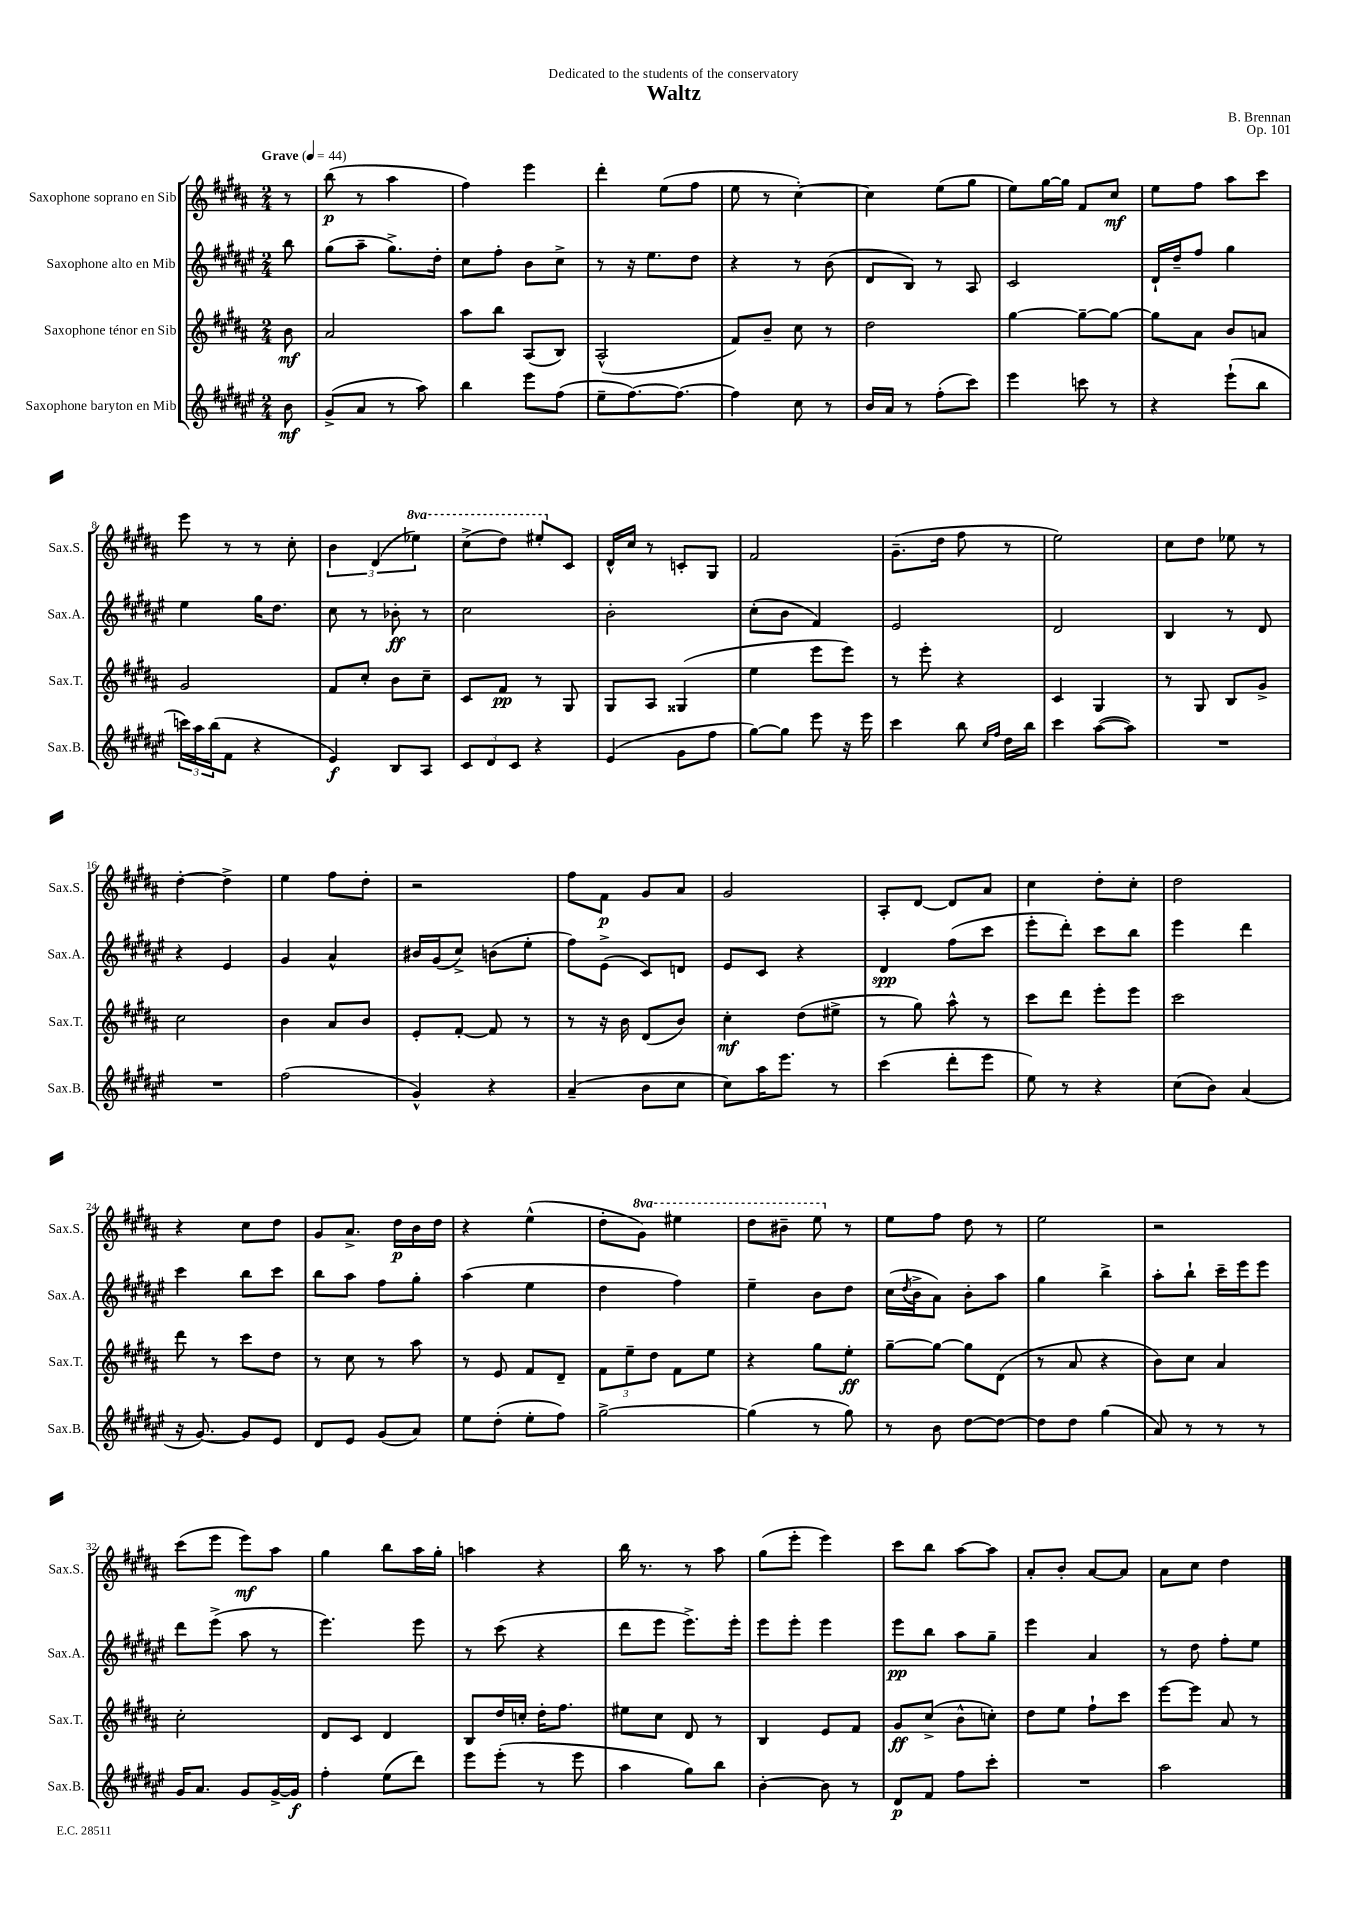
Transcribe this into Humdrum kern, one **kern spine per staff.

**kern	**dynam	**kern	**dynam	**kern	**dynam	**kern	**dynam
*part4	*part4	*part3	*part3	*part2	*part2	*part1	*part1
*staff4	*staff4	*staff3	*staff3	*staff2	*staff2	*staff1	*staff1
*I"Saxophone baryton en Mib	*	*I"Saxophone ténor en Sib	*	*I"Saxophone alto en Mib	*	*I"Saxophone soprano en Sib	*
*I'Sax.B.	*	*I'Sax.T.	*	*I'Sax.A.	*	*I'Sax.S.	*
*clefG2	*	*clefG2	*	*clefG2	*	*clefG2	*
*k[f#c#g#d#a#e#]	*	*k[f#c#g#d#a#]	*	*k[f#c#g#d#a#e#]	*	*k[f#c#g#d#a#]	*
*M2/4	*	*M2/4	*	*M2/4	*	*M2/4	*
*MM44	*	*MM44	*	*MM44	*	*MM44	*
=	=	=	=	=	=	=	=
!	!	!	!	!	!	!LO:TX:a:B:t=Grave	!
8b\	mf	8b\	mf	8bb\	.	8r	.
=1	=1	=1	=1	=1	=1	=1	=1
(8g#^/L	.	2a#/	.	(8gg#\L	.	(8bb\	p
8a#/J	.	.	.	8aa#~\J	.	8r	.
8r	.	.	.	8.gg#^\L)	.	4aa#\	.
8aa#\)	.	.	.	.	.	.	.
.	.	.	.	16dd#'\Jk	.	.	.
=2	=2	=2	=2	=2	=2	=2	=2
4bb\	.	8aa#\L	.	8cc#\L	.	4ff#\)	.
.	.	8bb\J	.	8ff#'\J	.	.	.
8eee#\L	.	(8A#/L	.	8b\L	.	4eee\	.
(8ff#\J	.	8B/J)	.	8cc#^\J	.	.	.
=3	=3	=3	=3	=3	=3	=3	=3
8ee#~\L	.	(2A#^^/	.	8r	.	4ddd#'\	.
[8.ff#\)	.	.	.	16r	.	.	.
.	.	.	.	8.ee#\L	.	.	.
.	.	.	.	.	.	(8ee\L	.
8.ff#\J_	.	.	.	.	.	.	.
.	.	.	.	8dd#\J	.	8ff#\J	.
=4	=4	=4	=4	=4	=4	=4	=4
4ff#\]	.	8f#/L)	.	4r	.	8ee\	.
.	.	8b~/J	.	.	.	8r	.
8cc#\	.	8cc#\	.	8r	.	[4cc#'\)	.
8r	.	8r	.	(8b\	.	.	.
=5	=5	=5	=5	=5	=5	=5	=5
16b/LL	.	2dd#\	.	8d#/L	.	4cc#\]	.
16a#/JJ	.	.	.	.	.	.	.
8r	.	.	.	8B/J)	.	.	.
(8ff#'\L	.	.	.	8r	.	(8ee\L	.
8ccc#\J)	.	.	.	8A#/	.	8gg#\J	.
=6	=6	=6	=6	=6	=6	=6	=6
4eee#\	.	[4gg#\	.	2c#/	.	8ee\L)	.
.	.	.	.	.	.	[16gg#\L	.
.	.	.	.	.	.	16gg#\JJ]	.
8cccn\	.	8gg#~\L_	.	.	.	8f#/L	.
8r	.	8gg#\J_	.	.	.	8cc#/J	mf
=7	=7	=7	=7	=7	=7	=7	=7
4r	.	8gg#\L]	.	16d#`/LL	.	8ee\L	.
.	.	.	.	16dd#~/J	.	.	.
.	.	8a#\J	.	8ff#/J	.	8ff#\J	.
(8eee#`\L	.	8b/L	.	4gg#\	.	8aa#\L	.
8bb\J	.	8an/J	.	.	.	8ccc#\J	.
!!LO:LB:g=z
=8	=8	=8	=8	=8	=8	=8	=8
24cccn\LL)	.	2g#/	.	4ee#\	.	8eee\	.
24aa#\	.	.	.	.	.	.	.
(24bb\J	.	.	.	.	.	.	.
8f#\J	.	.	.	.	.	8r	.
4r	.	.	.	16gg#\KL	.	8r	.
.	.	.	.	8.dd#\J	.	.	.
.	.	.	.	.	.	8cc#'\	.
=9	=9	=9	=9	=9	=9	=9	=9
4e#/)	f	8f#/L	.	8cc#\	.	6b\	.
.	.	8cc#'/J	.	8r	.	.	.
.	.	.	.	.	.	(6d#/	.
8B/L	.	8b\L	.	8b-X'\	ff	.	.
*	*	*	*	*	*	*8va	*
.	.	.	.	.	.	6eee-X\)	.
8A#/J	.	8cc#~\J	.	8r	.	.	.
=10	=10	=10	=10	=10	=10	=10	=10
12c#/L	.	8c#/L	.	2cc#\	.	(8ccc#^\L	.
12d#/	.	.	.	.	.	.	.
.	.	8f#/J	pp	.	.	8ddd#\J)	.
12c#/J	.	.	.	.	.	.	.
4r	.	8r	.	.	.	8eee#X'/L	.
*	*	*	*	*	*	*X8va	*
.	.	8G#/	.	.	.	8c#/J	.
=11	=11	=11	=11	=11	=11	=11	=11
(4e#/	.	8G#/L	.	2b'\	.	16d#^^/LL	.
.	.	.	.	.	.	16cc#/JJ	.
.	.	8A#/J	.	.	.	8r	.
8g#\L	.	(4G##X/	.	.	.	8cn'/L	.
8ff#\J	.	.	.	.	.	8G#/J	.
=12	=12	=12	=12	=12	=12	=12	=12
[8gg#\L)	.	4ee\	.	(8cc#'\L	.	2f#/	.
8gg#\J]	.	.	.	8b\J	.	.	.
8eee#\	.	8eee\L	.	4f#/)	.	.	.
16r	.	8eee\J)	.	.	.	.	.
16eee#\	.	.	.	.	.	.	.
=13	=13	=13	=13	=13	=13	=13	=13
4ccc#\	.	8r	.	2e#/	.	(8.g#~\L	.
.	.	8eee'\	.	.	.	.	.
.	.	.	.	.	.	16dd#\Jk	.
8bb\	.	4r	.	.	.	8ff#\	.
16qqcc#/LL	.	.	.	.	.	.	.
16qqff#/JJ	.	.	.	.	.	.	.
16dd#\LL	.	.	.	.	.	8r	.
16bb\JJ	.	.	.	.	.	.	.
=14	=14	=14	=14	=14	=14	=14	=14
4ccc#\	.	4c#/	.	2d#/	.	2ee\)	.
([8aa#\L	.	4G#/	.	.	.	.	.
8aa#\J])	.	.	.	.	.	.	.
=15	=15	=15	=15	=15	=15	=15	=15
2r	.	8r	.	4B/	.	8cc#\L	.
.	.	8G#/	.	.	.	8dd#\J	.
.	.	8B/L	.	8r	.	8ee-X\	.
.	.	8g#^/J	.	8d#/	.	8r	.
!!LO:LB:g=z
=16	=16	=16	=16	=16	=16	=16	=16
2r	.	2cc#\	.	4r	.	[4dd#'\	.
.	.	.	.	4e#/	.	4dd#^\]	.
=17	=17	=17	=17	=17	=17	=17	=17
(2ff#\	.	4b\	.	4g#/	.	4ee\	.
.	.	8a#/L	.	4a#^^/	.	8ff#\L	.
.	.	8b/J	.	.	.	8dd#'\J	.
=18	=18	=18	=18	=18	=18	=18	=18
4g#^^/)	.	8e'/L	.	16b#X/LL	.	2r	.
.	.	.	.	(16g#/J	.	.	.
.	.	[8f#'/J	.	8cc#^/J)	.	.	.
4r	.	8f#/]	.	(8bn\L	.	.	.
.	.	8r	.	8ee#'\J	.	.	.
=19	=19	=19	=19	=19	=19	=19	=19
(4a#~/	.	8r	.	8ff#\L)	.	8ff#\L	.
.	.	16r	.	(8e#^\J	.	8f#\J	p
.	.	16b\	.	.	.	.	.
8b\L	.	(8d#/L	.	8c#/L)	.	8g#/L	.
8cc#\J	.	8b/J)	.	8dn/J	.	8a#/J	.
=20	=20	=20	=20	=20	=20	=20	=20
8cc#\L)	.	4cc#'\	mf	8e#/L	.	2g#/	.
16aa#\K	.	.	.	8c#/J	.	.	.
8.eee#\J	.	.	.	.	.	.	.
.	.	(8dd#\L	.	4r	.	.	.
8r	.	8ee#X^\J	.	.	.	.	.
=21	=21	=21	=21	=21	=21	=21	=21
(4ccc#\	.	8r	.	4d#/	spp	8A#'/L	.
.	.	8gg#\)	.	.	.	[8d#/J	.
8ddd#'\L	.	8aa#^^\	.	(8ff#\L	.	8d#/L]	.
8eee#\J	.	8r	.	8ccc#\J	.	8a#/J	.
=22	=22	=22	=22	=22	=22	=22	=22
8ee#\)	.	8ccc#\L	.	8eee#'\L	.	4cc#\	.
8r	.	8ddd#\J	.	8ddd#'\J)	.	.	.
4r	.	8eee'\L	.	8ccc#\L	.	8dd#'\L	.
.	.	8eee\J	.	8bb\J	.	8cc#'\J	.
=23	=23	=23	=23	=23	=23	=23	=23
(8cc#\L	.	2ccc#\	.	4eee#\	.	2dd#\	.
8b\J)	.	.	.	.	.	.	.
(4a#/	.	.	.	4ddd#\	.	.	.
!!LO:LB:g=z
=24	=24	=24	=24	=24	=24	=24	=24
16r	.	8ddd#\	.	4ccc#\	.	4r	.
[8.g#/)	.	.	.	.	.	.	.
.	.	8r	.	.	.	.	.
8g#/L]	.	8ccc#\L	.	8bb\L	.	8cc#\L	.
8e#/J	.	8dd#\J	.	8ccc#\J	.	8dd#\J	.
=25	=25	=25	=25	=25	=25	=25	=25
8d#/L	.	8r	.	8bb\L	.	8g#/L	.
8e#/J	.	8cc#\	.	8aa#\J	.	8.a#^/J	.
(8g#/L	.	8r	.	8ff#\L	.	.	.
.	.	.	.	.	.	16dd#\LL	p
8a#/J)	.	8aa#\	.	8gg#'\J	.	16b\	.
.	.	.	.	.	.	16dd#\JJ	.
=26	=26	=26	=26	=26	=26	=26	=26
8ee#\L	.	8r	.	(4aa#\	.	4r	.
(8dd#'\J	.	8e/	.	.	.	.	.
8ee#'\L	.	8f#/L	.	4ee#\	.	(4ee^^\	.
8ff#\J)	.	8d#~/J	.	.	.	.	.
=27	=27	=27	=27	=27	=27	=27	=27
[2gg#^\	.	12f#\L	.	4dd#\	.	8dd#'\L	.
.	.	12ee~\	.	.	.	.	.
*	*	*	*	*	*	*8va	*
.	.	.	.	.	.	8gg#\J)	.
.	.	12dd#\J	.	.	.	.	.
.	.	8f#\L	.	4ff#\)	.	4eee#X\	.
.	.	8ee\J	.	.	.	.	.
=28	=28	=28	=28	=28	=28	=28	=28
(4gg#\]	.	4r	.	4ee#~\	.	8ddd#\L	.
.	.	.	.	.	.	8bb#X~\J	.
8r	.	8gg#\L	.	8b\L	.	8eee\	.
*	*	*	*	*	*	*X8va	*
8gg#\)	.	8ee'\J	ff	8dd#\J	.	8r	.
=29	=29	=29	=29	=29	=29	=29	=29
8r	.	[8gg#~\L	.	(16cc#\LL	.	8ee\L	.
.	.	.	.	8qdd#/	.	.	.
.	.	.	.	16b^\J	.	.	.
8b\	.	8gg#\J_	.	8a#\J)	.	8ff#\J	.
[8dd#\L	.	8gg#\L]	.	8b'\L	.	8dd#\	.
8dd#\J_	.	(8d#\J	.	8aa#\J	.	8r	.
=30	=30	=30	=30	=30	=30	=30	=30
8dd#\L]	.	8r	.	4gg#\	.	2ee\	.
8dd#\J	.	8a#/	.	.	.	.	.
(4gg#\	.	4r	.	4bb^\	.	.	.
=31	=31	=31	=31	=31	=31	=31	=31
8a#/)	.	8b\L)	.	8aa#'\L	.	2r	.
8r	.	8cc#\J	.	8bb`\J	.	.	.
8r	.	4a#/	.	16ccc#~\LL	.	.	.
.	.	.	.	16eee#\J	.	.	.
8r	.	.	.	8eee#\J	.	.	.
!!LO:LB:g=z
=32	=32	=32	=32	=32	=32	=32	=32
16g#/KL	.	2cc#'\	.	8ddd#\L	.	(8ccc#\L	.
8.a#/J	.	.	.	.	.	.	.
.	.	.	.	(8eee#^\J	.	8eee\J	.
8g#/L	.	.	.	8aa#\	.	8eee\L)	mf
[16g#^/L	.	.	.	8r	.	8aa#\J	.
16g#/JJ]	f	.	.	.	.	.	.
=33	=33	=33	=33	=33	=33	=33	=33
4ff#'\	.	8d#/L	.	4.eee#\)	.	4gg#\	.
.	.	8c#/J	.	.	.	.	.
(8ee#\L	.	4d#/	.	.	.	8bb\L	.
8ddd#\J)	.	.	.	8eee#\	.	16aa#\L	.
.	.	.	.	.	.	16gg#'\JJ	.
=34	=34	=34	=34	=34	=34	=34	=34
8eee#\L	.	8B/L	.	8r	.	4aan\	.
(8eee#'\J	.	16dd#/L	.	(8ccc#\	.	.	.
.	.	16ccn'/JJ	.	.	.	.	.
8r	.	16dd#'\KL	.	4r	.	4r	.
.	.	8.ff#\J	.	.	.	.	.
8eee#\	.	.	.	.	.	.	.
=35	=35	=35	=35	=35	=35	=35	=35
4aa#\	.	8ee#X\L	.	8ddd#\L	.	16bb\	.
.	.	.	.	.	.	8.r	.
.	.	8cc#\J	.	8eee#\J	.	.	.
8gg#\L)	.	8d#/	.	8.eee#^\L)	.	8r	.
8bb\J	.	8r	.	.	.	8aa#\	.
.	.	.	.	16eee#'\Jk	.	.	.
=36	=36	=36	=36	=36	=36	=36	=36
[4b'\	.	4B/	.	8eee#\L	.	(8gg#\L	.
.	.	.	.	8eee#'\J	.	8eee'\J	.
8b\]	.	8e/L	.	4eee#\	.	4eee\)	.
8r	.	8f#/J	.	.	.	.	.
=37	=37	=37	=37	=37	=37	=37	=37
8d#/L	p	8g#/L	ff	8eee#\L	pp	8ccc#\L	.
8f#/J	.	(8cc#^/J	.	8bb\J	.	8bb\J	.
8ff#\L	.	8b^^\L	.	8aa#\L	.	[8aa#\L	.
8ccc#'\J	.	8ccn'\J)	.	8gg#~\J	.	8aa#\J]	.
=38	=38	=38	=38	=38	=38	=38	=38
2r	.	8dd#\L	.	4eee#\	.	8a#'/L	.
.	.	8ee\J	.	.	.	8b'/J	.
.	.	8ff#`\L	.	4a#/	.	[8a#/L	.
.	.	8ccc#\J	.	.	.	8a#/J]	.
=39	=39	=39	=39	=39	=39	=39	=39
2aa#\	.	[8eee\L	.	8r	.	8a#\L	.
.	.	8eee\J]	.	8dd#\	.	8cc#\J	.
.	.	8a#/	.	8ff#'\L	.	4dd#\	.
.	.	8r	.	8ee#\J	.	.	.
==	==	==	==	==	==	==	==
*-	*-	*-	*-	*-	*-	*-	*-
